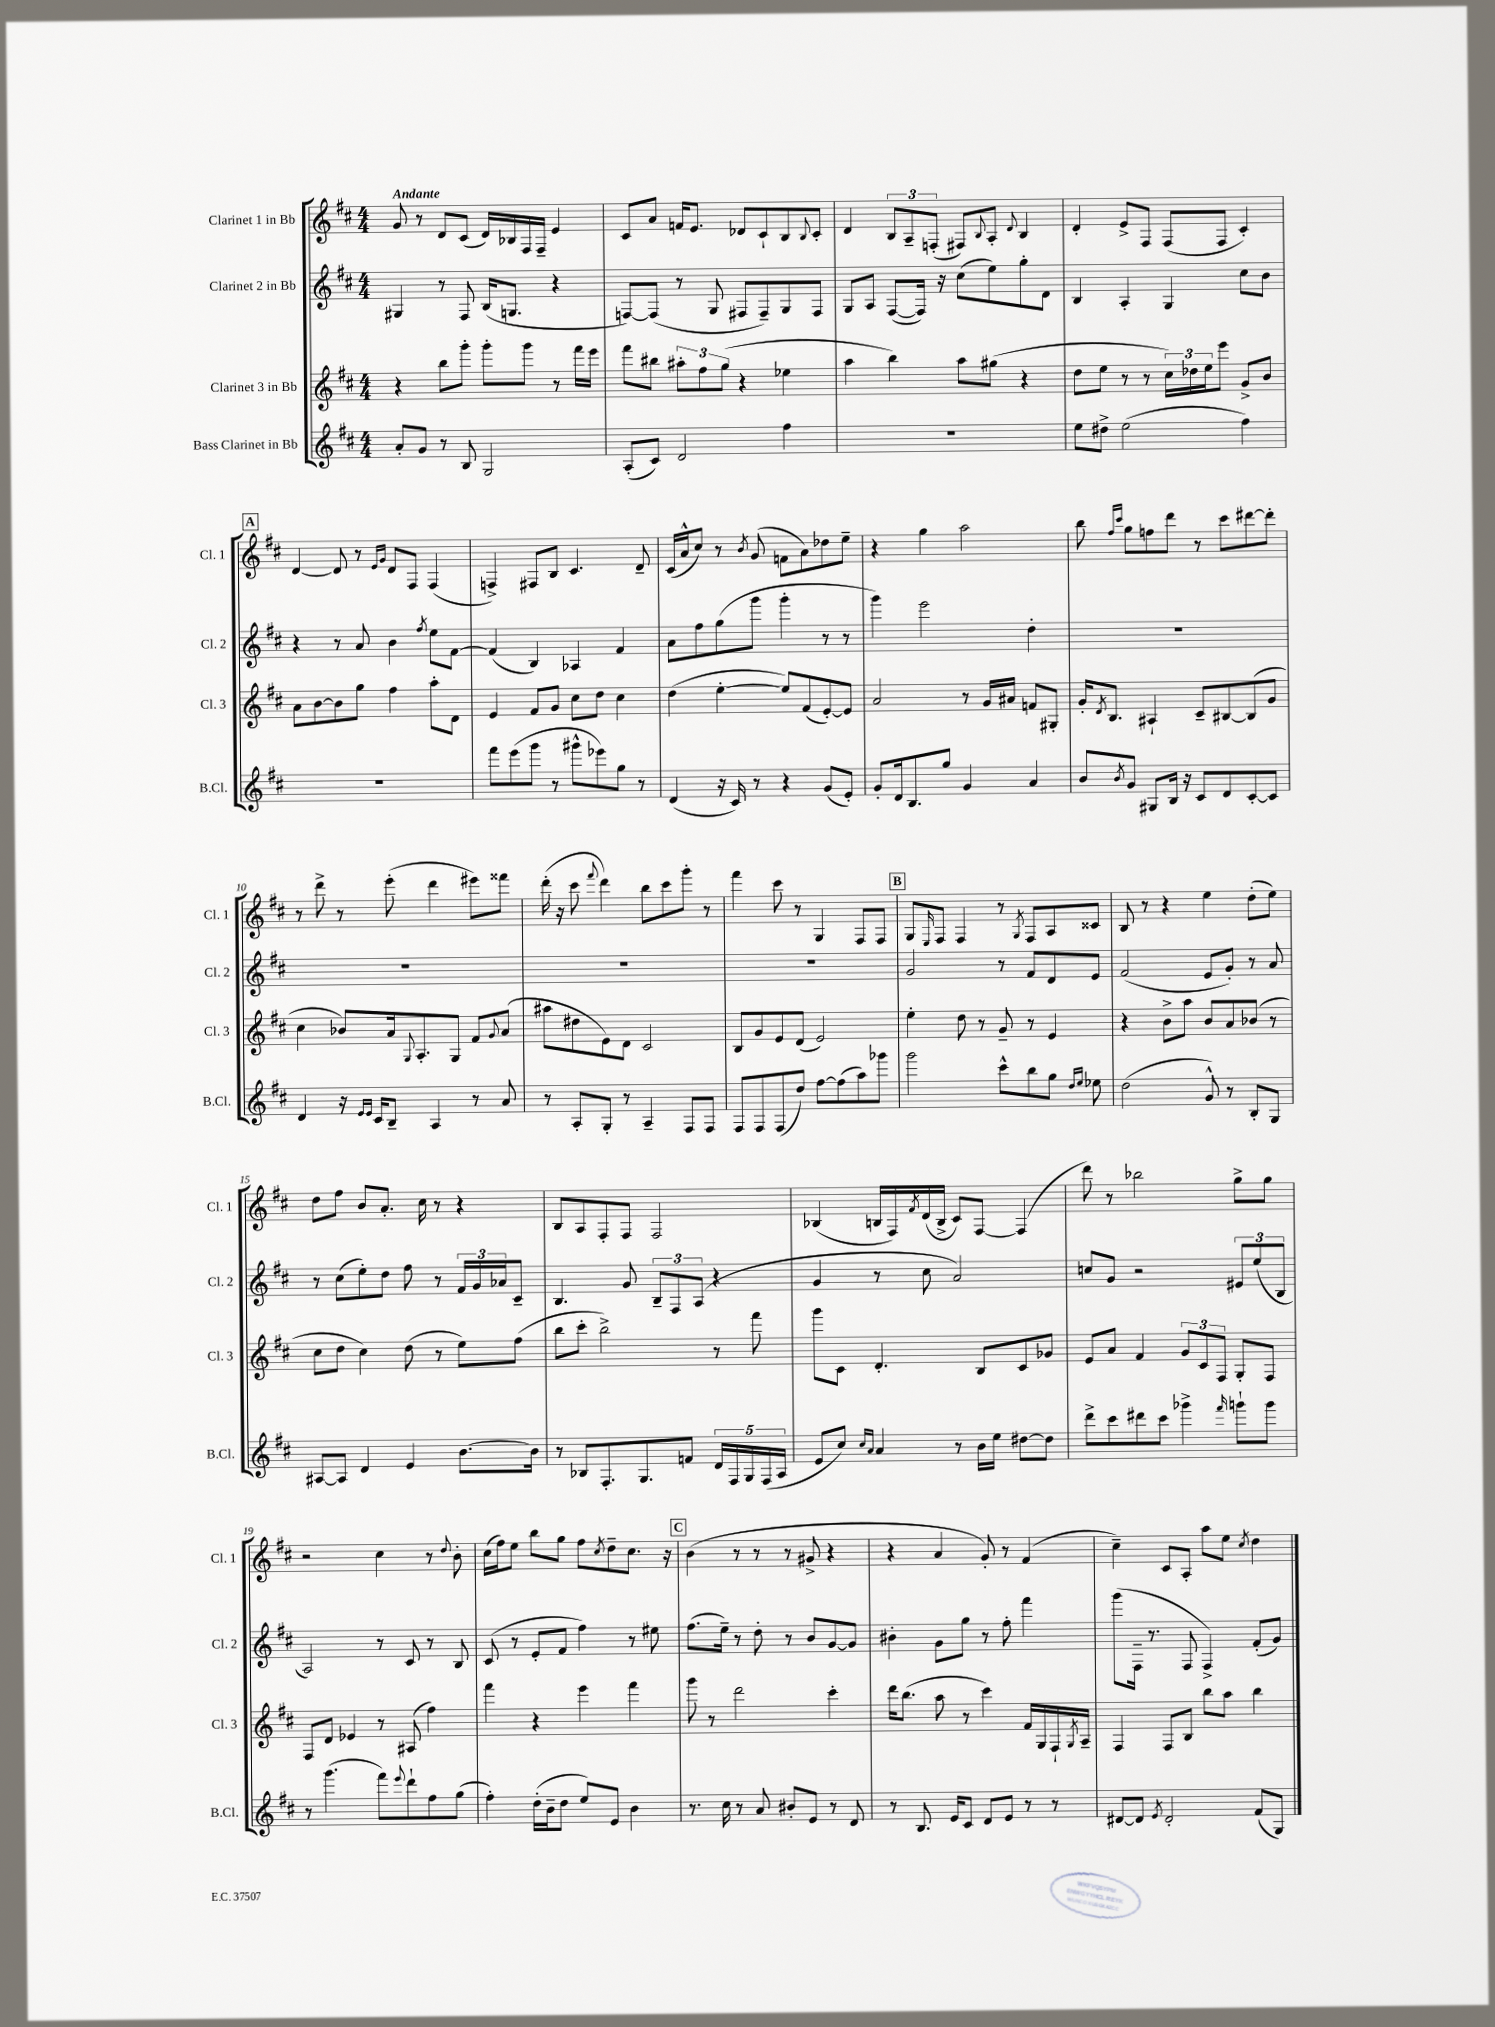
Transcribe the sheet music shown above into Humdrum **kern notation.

**kern	**kern	**kern	**kern
*part4	*part3	*part2	*part1
*staff4	*staff3	*staff2	*staff1
*I"Bass Clarinet in Bb	*I"Clarinet 3 in Bb	*I"Clarinet 2 in Bb	*I"Clarinet 1 in Bb
*I'B.Cl.	*I'Cl. 3	*I'Cl. 2	*I'Cl. 1
*clefG2	*clefG2	*clefG2	*clefG2
*k[f#c#]	*k[f#c#]	*k[f#c#]	*k[f#c#]
*M4/4	*M4/4	*M4/4	*M4/4
=1	=1	=1	=1
!	!	!	!LO:TX:a:B:t=Andante
8a'/L	4r	4G#X/	8g/
8g/J	.	.	8r
8r	8bb\L	8r	8d/L
8B/	8ggg'\J	8F#/	(8c#/J
2G/	8ggg'\L	(16B/KL	16d/LL)
.	.	8.Gn/J	16B-X/
.	8ggg\J	.	16F#/
.	.	.	16F#~/JJ
.	8r	4r	4e/
.	16fff#\LL	.	.
.	16eee\JJ	.	.
=2	=2	=2	=2
(8A'/L	8fff#\L	[8Fn/L)	8c#/L
8c#/J)	8bb#X\J	(8F/J]	8a/J
2d/	12aa#X'\L	8r	16fn/KL
.	.	.	8.e/J
.	12ff#\	.	.
.	.	8G/	.
.	(12gg\J	.	.
.	4r	8F#X/L	8d-X/L
.	.	8F#~/)	8c#`/
4ff#\	4ee-X\	8G/	8B/
.	.	.	8qqB/
.	.	8F#/J	8c#'/J
=3	=3	=3	=3
1r	4aa\	8G/L	4d/
.	.	8A/J	.
.	4bb\)	([8F#/L	12B/L
.	.	.	12A~/
.	.	16F#/Jk])	.
.	.	.	(12Fn'/J
.	.	16r	.
.	8aa\L	(8cc#\L	8F#X/L)
.	.	.	8qqB/
.	(8gg#X\J	8ee\)	8A'/J
.	.	.	8qqd/
.	4r	8gg'\	4B/
.	.	8d\J	.
=4	=4	=4	=4
8ee\L	8dd\L	4B/	4d'/
8dd#X^\J	8ee\J	.	.
(2ee\	8r	4A'/	8e^/L
.	8r	.	8F#/J
.	24cc#\LL)	4G/	(8F#/L
.	24dd-X\	.	.
.	24ee\J	.	.
.	8eee\J	.	8F#/J
4ff#\)	8g^/L	8cc#\L	4c#'/)
.	8b/J	8b\J	.
!!LO:LB:g=z
!!LO:REH:place=s1:t=A
=5	=5	=5	=5
1r	8a\L	4r	[4d/
.	[8b\	.	.
.	8b\]	8r	8d/]
.	8gg\J	8a/	8r
.	.	.	16qqe/LL
.	.	.	16qqg/JJ
.	4ff#\	4b\	8d/L
.	.	.	8F#/J
.	.	8qff#/	.
.	8aa'\L	8ee\L	(4F#/
.	8d\J	[8f#\J	.
=6	=6	=6	=6
8fff#\L	4e/	(4f#/]	4Fn^/)
(8eee\	.	.	.
8ggg\J	8f#/L	4B/)	8F#X/L
8r	8g/J	.	8B/J
8ggg#X^^\L	8cc#\L	4A-X/	4.c#/
8eee-X\)	8dd\J	.	.
8gg\J	4cc#\	4f#/	.
8r	.	.	8d~/
=7	=7	=7	=7
(4d/	(4dd\	8a\L	(16c#/LL
.	.	.	16a^^/J
.	.	8ff#\	8cc#/J)
16r	[4ee'\	(8gg\	8r
16c#/)	.	.	.
.	.	.	8qb/
8r	.	8ggg\J	(8g/
4r	8ee/L])	4ggg'\	8fn\L
.	(8f#/	.	8a\)
(8g/L	[8e'/)	8r	8dd-X\
8e'/J)	8e/J]	8r	8ee~\J
=8	=8	=8	=8
8g'/L	2a/	4ggg\)	4r
16d/k	.	.	.
8.B/	.	.	.
.	.	2eee\	4gg\
8gg/J	.	.	.
4g/	8r	.	2aa\
.	16g/LL	.	.
.	16a#X/JJ	.	.
4a/	8fn/L	4dd'\	.
.	8G#X'/J	.	.
=9	=9	=9	=9
8b/L	16g'/KL	1r	8bb\
.	8qd/	.	.
.	8.B/J	.	.
.	.	.	16qqff#/LL
8qb/	.	.	16qqccc#/JJ
8g/J	.	.	8gg\L
8G#X/L	4A#X`/	.	8ffn\
16B/Jk	.	.	8ddd\J
16r	.	.	.
8c#/L	8c#~/L	.	8r
8d/	[8B#X/	.	8ccc#\L
[8c#'/	(8B#/]	.	[8ddd#X\
8c#/J]	8g/J	.	8ddd#'\J]
!!LO:LB:g=z
=10	=10	=10	=10
4d/	4cc#\	1r	8r
.	.	.	8ddd^\
16r	8b-X/L)	.	8r
16qqe/LL	.	.	.
16qqe/JJ	.	.	.
16c#/KL	.	.	.
8B~/J	16a/k	.	(8eee'\
.	8qqG/	.	.
.	8.A'/	.	.
4A/	.	.	4ddd\
.	8G/J	.	.
8r	8f#/L	.	8eee#X\L)
.	8qqg/	.	.
8a/	(8a/J	.	8fff##X\J
=11	=11	=11	=11
8r	8aa#X\L	1r	(16ddd'\
.	.	.	16r
8A'/L	8dd#X\	.	8ccc#\
.	.	.	8qqfff#/
8G'/J	8e\)	.	4ddd\)
8r	8d\J	.	.
4A~/	2c#/	.	8bb\L
.	.	.	8ccc#\
8F#/L	.	.	8ggg'\J
8F#/J	.	.	8r
=12	=12	=12	=12
8F#/L	8B/L	1r	4fff#\
8F#/	8g/	.	.
(8F#/	8e/	.	8ccc#\
8dd/J)	(8d/J	.	8r
[8ff#\L	2e/)	.	4G/
(8ff#\]	.	.	.
8aa\)	.	.	8F#/L
8ggg-X\J	.	.	8F#/J
!!LO:REH:place=s1:t=B
=13	=13	=13	=13
2ggg\	4ee'\	2g/	8G/L
.	.	.	16qqE/
.	.	.	8F#/J
.	8dd\	.	4F#/
.	8r	.	.
8ccc#^^\L	8g~/	8r	8r
.	.	.	8qG/
8bb\	8r	8f#/L	8F#/L
8gg\J	4e/	8d/	8A/
16qqdd/LL	.	.	.
16qqee/JJ	.	.	.
8ee-X\	.	8e/J	8c##X/J
=14	=14	=14	=14
(2dd\	4r	(2f#/	8B/
.	.	.	8r
.	8b^\L	.	4r
.	8aa\J	.	.
8g^^/)	8b/L	8e/L	4ee\
8r	8a/	8g'/J)	.
8B'/L	(8b-X/J	8r	(8dd'\L
8G/J	8r	8a/	8ee\J)
!!LO:LB:g=z
=15	=15	=15	=15
[8A#X/L	8cc#\L	8r	8dd\L
8A#/J]	8dd\J	(8cc#\L	8ff#\J
4d/	4cc#\)	8ee'\)	8b/L
.	.	8dd\J	8.a'/J
4e/	(8dd\	8ff#\	.
.	.	.	16cc#\
.	8r	8r	8r
[8.b\L	8ee\L)	24f#/LL	4r
.	.	24g/	.
.	.	24a-X/J	.
.	(8ff#\J	8c#~/J	.
16b\Jk]	.	.	.
=16	=16	=16	=16
8r	8bb\L	4.B/	8B/L
8B-X/L	8ccc#'\J	.	8A/
8.F#'/	2bb^\)	.	8F#'/
.	.	8g/	8F#/J
8.G/	.	.	.
.	.	12B~/L	2F#/
.	.	12F#/	.
8fn/J	.	.	.
.	.	(12A/J	.
20d/LL	8r	4r	.
20F#/	.	.	.
20G/	.	.	.
.	8fff#\	.	.
(20F#/	.	.	.
20A/JJ	.	.	.
=17	=17	=17	=17
8e/L	8ggg\L	4g/	(4B-X/
8cc#/J)	8c#\J	.	.
16qqcc#/LL	.	.	.
16qqa/JJ	.	.	.
4a/	4.d'/	8r	16Bn/LL
.	.	.	16F#/)
.	.	.	8qf#/
.	.	8cc#\	(16d/
.	.	.	16B^/JJ
8r	.	2a/)	8c#/L)
16b\LL	8B/L	.	[8F#/J
16ee\JJ	.	.	.
[8dd#X\L	8c#/	.	(4F#/]
8dd#\J]	8g-X/J	.	.
=18	=18	=18	=18
8ddd^\L	8e/L	8ccn/L	8ddd\)
8ccc#\	8a/J	8g/J	8r
8ddd#X\	4f#/	2r	2bb-X\
8ccc#\J	.	.	.
4ggg-X^\	12g/L	.	.
.	12c#/	.	.
.	12F#/J	.	.
16qqfff#/	.	.	.
8gggn`\L	8G'/L	12e#X/L	8gg^\L
.	.	(12ee/	.
8ggg\J	8F#/J	.	8gg\J
.	.	12B/J	.
!!LO:LB:g=z
=19	=19	=19	=19
8r	8F#/L	2A/)	2r
(4.ggg\	8d/J	.	.
.	4e-X/	.	.
8fff#\L)	8r	8r	4cc#\
8qqeee/	.	.	.
8ddd`\	(8A#X/	8c#/	.
8ff#\	4ff#\)	8r	8r
.	.	.	8qqdd/
(8gg\J	.	8B/	8b'\
=20	=20	=20	=20
4ff#'\)	4fff#\	(8c#/	(16cc#\LL
.	.	.	16ff#\J)
.	.	8r	8ee\J
(16dd'\LL	4r	8e'/L	8bb\L
16b~\J	.	.	.
8dd\J	.	8f#/J	8gg\J
8ee/L)	4eee\	4ff#\)	8ff#\L
.	.	.	8qcc#/
8e/J	.	.	8dd~\
4b\	4fff#\	8r	8.cc#\J
.	.	8ee#X\	.
.	.	.	16r
!!LO:REH:place=s1:t=C
=21	=21	=21	=21
8.r	8ggg\	(8.ff#\L	(4b\
.	8r	.	.
16cc#\	.	16ee~\Jk)	.
8r	2ddd\	8r	8r
8a/	.	8dd'\	8r
8b#X'/L	.	8r	8r
8e/J	.	8b/L	8g#X^/
8r	4ccc#'\	[8g/	4r
8d/	.	8g/J]	.
=22	=22	=22	=22
8r	16ddd\KL	4b#X'\	4r
.	(8.bb\J	.	.
8.B/	.	.	.
.	8aa\	8g\L	4a/
16e/KL	.	.	.
8c#/J	8r	8gg\J	.
8d/L	4ccc#\)	8r	8g'/)
8e/J	.	8ff#'\	8r
8r	16f#/LL	4fff#\	(4f#/
.	16G/	.	.
8r	16F#`/	.	.
.	8qG/	.	.
.	16A~/JJ	.	.
=23	=23	=23	=23
[8d#X/L	4F#/	(8ggg\L	4cc#~\)
8d#/J]	.	16F#~\Jk	.
.	.	8.r	.
8qe/	.	.	.
2d#'/	8F#/L	.	8c#/L
.	8B/J	8F#/	8A'/J
.	8bb\L	4F#^/)	8aa\L
.	8aa\J	.	8ee\J
.	.	.	8qcc#/
(8f#/L	4bb\	(8f#'/L	4dd\
8G/J)	.	8g/J)	.
==	==	==	==
*-	*-	*-	*-
